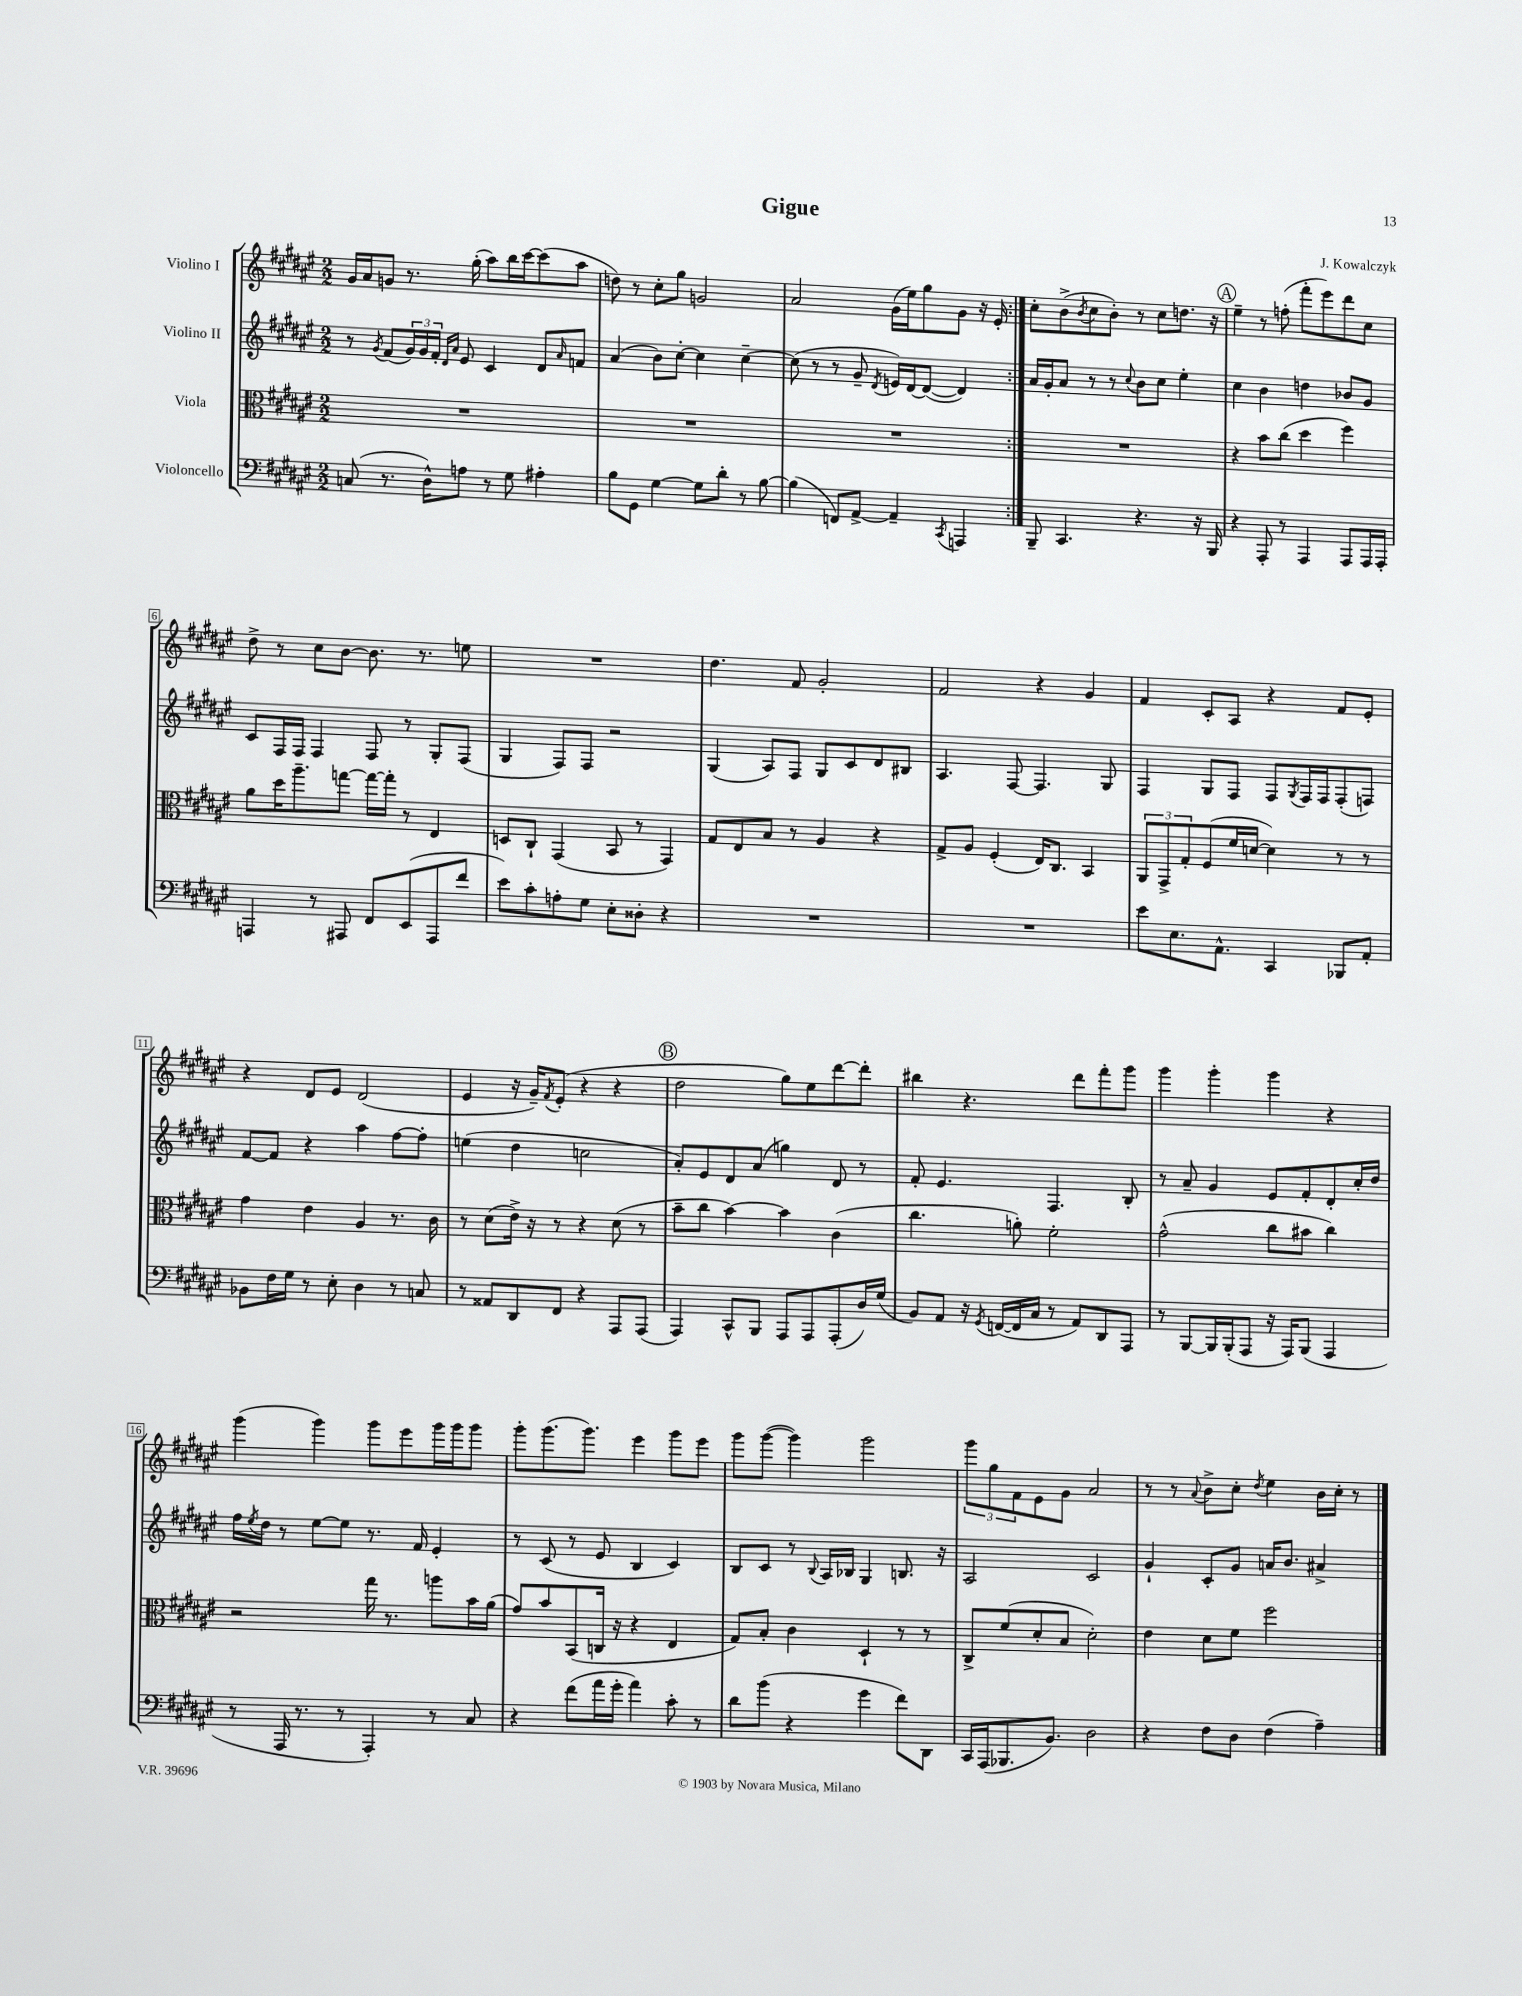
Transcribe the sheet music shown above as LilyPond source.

\header { title = "Gigue" composer = "J. Kowalczyk" }
<<
\new StaffGroup <<
\new Staff = "s0" \with { instrumentName = "Violino I" } {
    \clef treble \key fis \major \numericTimeSignature \time 2/2
    \repeat volta 2 { gis'16 ais'16 g'8 r8. gis''16-.( ais''8) b''16 cis'''16~ cis'''8( ais''8 |
    d''8) r8 cis''8-. gis''8 g'2 |
    ais'2 gis'16( eis''16) gis''8 gis'8 r16 eis'16-. | }
    cis''8-. b'8->( \acciaccatura { b'8 } cis''8 b'8-.) r8 cis''8 d''8. r16 |
    \mark \markup { \circle "A" } eis''4-- r8 f''8-.( fis'''8-. eis'''8) dis'''8 cis''8 |
    dis''8-> r8 cis''8 b'8~ b'8. r8. e''8 |
    R1 |
    dis''4. fis'8 gis'2-. |
    fis'2 r4 gis'4 |
    fis'4 cis'8-. ais8 r4 fis'8 eis'8-. |
    r4 dis'8 eis'8 dis'2( |
    eis'4 r16 gis'16--) \acciaccatura { fis'8 } eis'8-.( r4 r4 |
    \mark \markup { \circle "B" } dis''2 gis''8) eis''8 dis'''8~ dis'''8-. |
    bis''4 r4. dis'''8 fis'''8-. gis'''8 |
    gis'''4 gis'''4-. gis'''4 r4 |
    gis'''4( gis'''4) gis'''8 eis'''8 gis'''16 gis'''16 gis'''8 |
    gis'''8-. gis'''8.( gis'''8.) eis'''4 gis'''8 eis'''8 |
    gis'''8 gis'''8~( gis'''4) gis'''2 |
    \tuplet 3/2 { gis'''8 gis''8 fis'8 } eis'8 gis'8 ais'2 |
    r8 r8 \appoggiatura { ais'8 } b'8-> cis''8-. \acciaccatura { dis''8 } eis''4 b'16 cis''16-. r8 \bar "|." |
}
\new Staff = "s1" \with { instrumentName = "Violino II" } {
    \clef treble \key fis \major \numericTimeSignature \time 2/2
    \repeat volta 2 { r8 \acciaccatura { gis'8 } fis'8( \tuplet 3/2 { gis'16) gis'16 fis'16-. } \grace { dis'16 ais'16 } eis'8 cis'4 dis'8 \grace { ais'16 } f'8 |
    ais'4( b'8) cis''8~-. cis''4 cis''4~-- |
    cis''8( r8 r8 gis'8-- \acciaccatura { dis'8 } e'16) dis'16~ dis'8~( dis'4) | }
    ais'16 gis'16-. ais'8 r8 r8 \appoggiatura { cis''8 } b'8 cis''8 eis''4-. |
    \mark \markup { \circle "A" } cis''4 b'4 d''4 bes'8 gis'8 |
    cis'8 fis16 fis16 fis4 fis8 r8 gis8-. fis8( |
    gis4 fis8) fis8 r2 |
    gis4( ais8) fis8 gis8 cis'8 dis'8 bis8 |
    ais4. fis8~ fis4. gis8 |
    fis4 gis8 fis8 fis8 \acciaccatura { gis8 } fis16 fis16 fis8-.( f8) |
    fis'8~ fis'8 r4 ais''4 fis''8~ fis''8-. |
    e''4( dis''4 c''2 |
    \mark \markup { \circle "B" } ais'8-.) eis'8 dis'8 ais'8( g''4) dis'8 r8 |
    fis'8-. eis'4. fis4. b8-. |
    r8 ais'8-- gis'4 eis'8 fis'8-. dis'8-. cis''16-. dis''16 |
    fis''16 \acciaccatura { eis''8 } dis''16 r8 eis''8~ eis''8 r8. fis'16 eis'4-. |
    r8 cis'8( r8 eis'8 b4 cis'4) |
    b8 cis'8 r8 \appoggiatura { b8 } ais16 bes16 gis4 b8. r16 |
    ais2 cis'2 |
    gis'4-! cis'8-. gis'8 a'16 b'8. ais'4-> \bar "|." |
}
\new Staff = "s2" \with { instrumentName = "Viola" } {
    \clef alto \key fis \major \numericTimeSignature \time 2/2
    \repeat volta 2 { R1 |
    R1 |
    R1 | }
    R1 |
    \mark \markup { \circle "A" } r4 b'8 cis''8( dis''4 fis''4) |
    ais'8 dis''16 ais''8.-- g''8~ g''16~ g''16-. r8 eis4 |
    d8 cis8-! gis,4( b,8 r8 gis,4) |
    gis8 eis8 b8 r8 ais4 r4 |
    gis8-> ais8 fis4-.( eis16) cis8. b,4 |
    \tuplet 3/2 { ais,8 gis,8-> gis8-. } fis8( fis'16 d'16~ d'4) r8 r8 |
    gis'4 eis'4 ais4 r8. cis'16 |
    r8 dis'8( eis'16->) r16 r8 r4 dis'8( r8 |
    \mark \markup { \circle "B" } b'8-- cis''8 b'4~) b'4 cis'4( |
    cis''4. a'8-.) fis'2-. |
    gis'2-^( cis''8 bis'8 cis''4) |
    r2 gis''16 r8. a''8 b'16 ais'16( |
    gis'8) b'8 b,8( c16 r16 r4 eis4 |
    gis8) b8-. cis'4 dis4-! r8 r8 |
    cis8-> fis'8( dis'8-. b8 dis'2-.) |
    eis'4 dis'8 fis'8 fis''2 \bar "|." |
}
\new Staff = "s3" \with { instrumentName = "Violoncello" } {
    \clef bass \key fis \major \numericTimeSignature \time 2/2
    \repeat volta 2 { c8( r8. dis16-^) a8 r8 gis8 ais4-. |
    b8 gis,8 gis4~ gis8 dis'8-. r8 b8~ |
    b4( f,8) ais,8~-> ais,4-- \acciaccatura { cis,8 } a,,4 | }
    b,,8-- cis,4. r4. r16 b,,16 |
    \mark \markup { \circle "A" } r4 ais,,8-. r8 ais,,4 ais,,8 ais,,16 ais,,16-. |
    a,,4 r8 ais,,8 fis,8 eis,8( ais,,8 fis'8 |
    eis'8) cis'8-. a8-. gis8 eis8-. disis8-. r4 |
    R1 |
    R1 |
    eis'8 eis8. ais,8.-^ cis,4 bes,,8 ais,8-. |
    bes,8 fis16 gis16 r8 eis8-. dis4 r8 c8 |
    r8 aisis,8 dis,8 fis,8 r4 ais,,8 ais,,8( |
    \mark \markup { \circle "B" } ais,,4) cis,8-^ b,,8 ais,,8 ais,,8 ais,,8-.( dis16) gis16( |
    b,8) ais,8 r16 \acciaccatura { gis,8 } f,16~( f,16 cis16 r8 ais,8) dis,8 ais,,8 |
    r8 b,,8~ b,,16 b,,16-.( ais,,8 r16 ais,,16) b,,8( ais,,4 |
    r8 ais,,16 r8. r8 ais,,4-.) r8 cis8 |
    r4 fis'8( ais'16 gis'16-. ais'4) cis'8-. r8 |
    dis'8 b'8( r4 gis'4 fis'8) dis,8 |
    cis,16 ais,,16( bes,,8. b,8.) dis2 |
    r4 fis8 dis8 fis4( ais4--) \bar "|." |
}
>>
>>
\layout { \context { \Score \override BarNumber.stencil = #(make-stencil-boxer 0.1 0.3 ly:text-interface::print) } }
